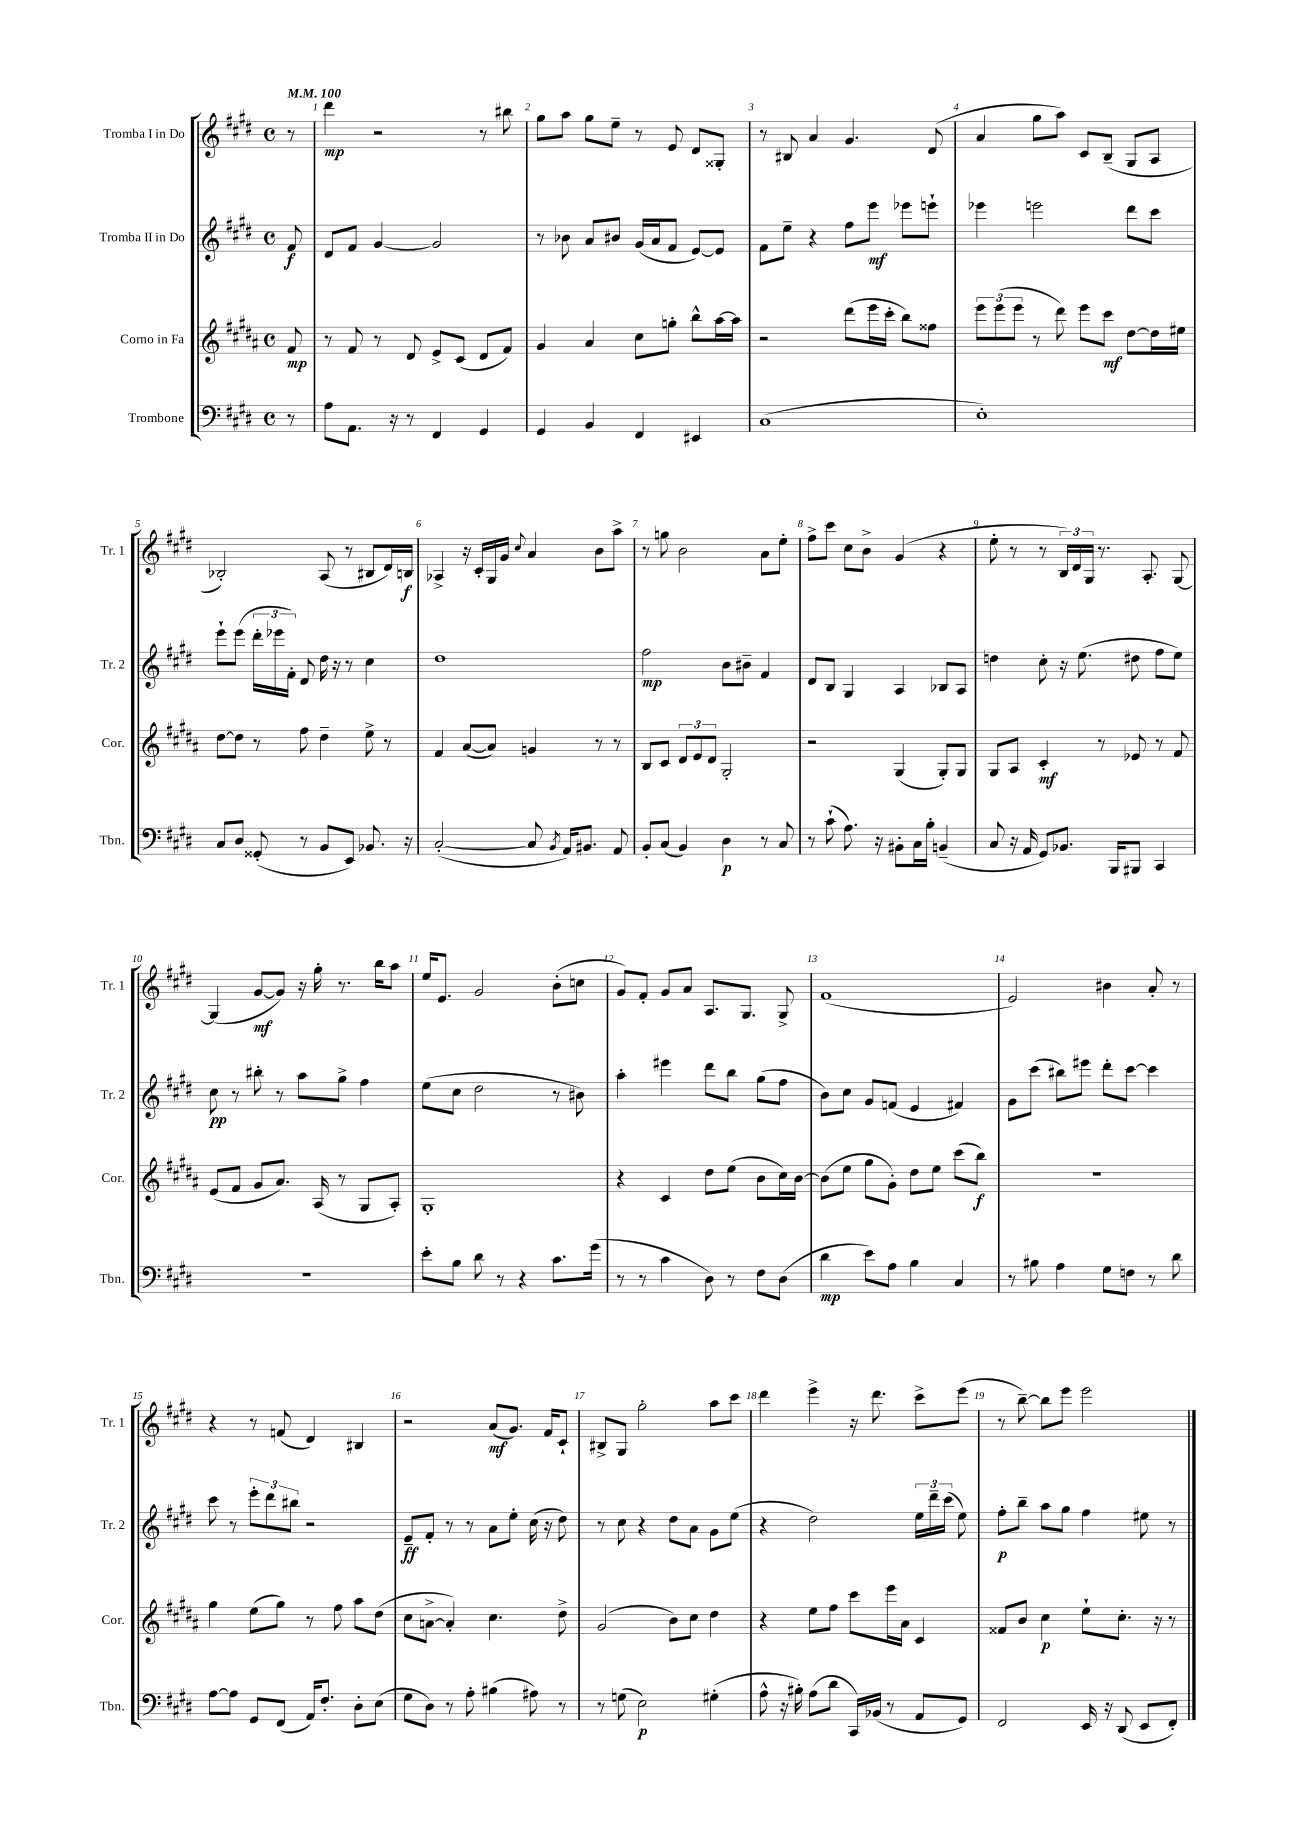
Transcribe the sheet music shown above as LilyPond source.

<<
\new StaffGroup <<
\new Staff = "s0" \with { instrumentName = "Tromba I in Do" shortInstrumentName = "Tr. 1" } {
    \clef treble \key e \major \defaultTimeSignature \time 4/4 \partial 8 \tempo 4 = 100
    \autoBeamOff r8 |
    dis'''4\mp r2 r8 bis''8 |
    gis''8[ a''8] gis''8[ e''8]-- r8 e'8 dis'8[ gisis8]-. |
    r8 bis8 a'4 gis'4. dis'8( |
    a'4 gis''8[ a''8]) cis'8[ b8]--( gis8[ a8] |
    bes2-.) a8( r8 bis8[ dis'16) b16]\f |
    aes4-> r16 cis'16[-. gis16 gis'16] \appoggiatura { cis''8 } a'4 b'8[ a''8]-> |
    r8 g''8 b'2 a'8[ e''8]-. |
    fis''8[-> cis'''8] cis''8[ b'8]-> gis'4( r4 |
    e''8-. r8 r8 \tuplet 3/2 { b16[) dis'16 gis16] } r8. a8.-. gis8~ |
    gis4( gis'8[~\mf gis'8]) r16 gis''16-. r8. b''16[ a''8] |
    e''16[ e'8.] gis'2 b'8[-.( c''8] |
    gis'8[) fis'8]-. gis'8[ a'8] a8.[ gis8.] gis8-> |
    fis'1( |
    e'2) bis'4 a'8-. r8 |
    r4 r8 f'8( dis'4) bis4 |
    r2 a'8[\mf( gis'8.]) fis'16[ cis'8]-! |
    bis8[-> gis8] gis''2-. a''8[ cis'''8] |
    dis'''4 e'''4-> r16 dis'''8. cis'''8[-> e'''8]( |
    r8 b''8~--) b''8[ e'''8] e'''2 \bar "|." |
}
\new Staff = "s1" \with { instrumentName = "Tromba II in Do" shortInstrumentName = "Tr. 2" } {
    \clef treble \key e \major \defaultTimeSignature \time 4/4 \partial 8
    \autoBeamOff fis'8\f |
    dis'8[ fis'8] gis'4~ gis'2 |
    r8 bes'8 a'8[ bis'8] gis'16[( a'16 fis'8] e'8[~) e'8] |
    fis'8[ e''8]-- r4 fis''8[ e'''8]\mf ees'''8[ e'''8]-! |
    ees'''4 e'''2 dis'''8[ cis'''8] |
    e'''8[-! e'''8]( \tuplet 3/2 { dis'''16[-. ees'''16 fis'16]-.) } dis'8 dis''16 r16 r8 cis''4 |
    dis''1 |
    fis''2\mp b'8[ bis'8]-- fis'4 |
    dis'8[ b8] gis4 a4 bes8[ a8] |
    d''4 cis''8-. r16 e''8.( dis''8 fis''8[ e''8]) |
    cis''8\pp r8 bis''8-. r8 a''8[ gis''8]-> fis''4 |
    e''8[( cis''8] dis''2 r8 bis'8) |
    a''4-. eis'''4 dis'''8[ b''8] gis''8[( fis''8] |
    b'8[) cis''8] gis'8[ f'8]( e'4 fis'4) |
    gis'8[ cis'''8]( bis''8[) eis'''8] dis'''8[-. cis'''8]~ cis'''4 |
    cis'''8 r8 \tuplet 3/2 { e'''8[-. dis'''8 bis''8] } r2 |
    e'8[--\ff fis'8]-. r8 r8 a'8[ e''8]-. cis''16( r16 dis''8) |
    r8 cis''8 r4 dis''8[ a'8] gis'8[ e''8]( |
    r4 dis''2) \tuplet 3/2 { e''16[ dis'''16-- cis'''16]( } e''8) |
    fis''8[-.\p b''8]-- a''8[ gis''8] fis''4 eis''8 r8 \bar "|." |
}
\new Staff = "s2" \with { instrumentName = "Corno in Fa" shortInstrumentName = "Cor." } {
    \clef treble \key b \major \defaultTimeSignature \time 4/4 \partial 8
    \autoBeamOff fis'8\mp |
    r8 fis'8 r8 dis'8 e'8[-> cis'8]( dis'8[ fis'8]) |
    gis'4 ais'4 cis''8[ g''8]-. b''8[-^ ais''16~ ais''16] |
    r2 dis'''8[( e'''16 cis'''16]-. b''8[) fisis''8] |
    \tuplet 3/2 { e'''8[ e'''8( e'''8] } r8 dis'''8) e'''8[ cis'''8]\mf dis''8[~ dis''16 eis''16] |
    dis''8[~ dis''8] r8 fis''8 dis''4-- e''8-> r8 |
    fis'4 ais'8[~( ais'8]) g'4 r8 r8 |
    b8[ cis'8] \tuplet 3/2 { dis'8[ e'8 dis'8] } gis2-. |
    r2 gis4( gis8[-.) gis8] |
    gis8[ ais8] cis'4-.\mf r8 ees'8 r8 fis'8 |
    e'8[( fis'8] gis'8[ ais'8.]) ais16( r8 gis8[ ais8]-.) |
    gis1-. |
    r4 cis'4 dis''8[ e''8]( b'8[ cis''16) b'16]~ |
    b'8[( e''8] gis''8[ gis'8]-.) dis''8[ e''8] cis'''8[( b''8]\f) |
    R1 |
    gis''4 e''8[( gis''8]) r8 fis''8 ais''8[ dis''8]( |
    cis''8[ a'8]~-> a'4-.) cis''4. dis''8-> |
    gis'2( b'8[) cis''8] dis''4 |
    r4 e''8[ fis''8] cis'''8[ e'''16 ais'16] cis'4 |
    fisis'8[ b'8] cis''4\p e''8[-! cis''8.]-. r16 r8 \bar "|." |
}
\new Staff = "s3" \with { instrumentName = "Trombone" shortInstrumentName = "Tbn." } {
    \clef bass \key e \major \defaultTimeSignature \time 4/4 \partial 8
    \autoBeamOff r8 |
    a8[ a,8.] r16 r8 fis,4 gis,4 |
    gis,4 b,4 fis,4 eis,4 |
    cis1( |
    e1-.) |
    cis8[ dis8] gisis,8-.( r8 b,8[ e,8]) bes,8. r16 |
    cis2~-.( cis8 \acciaccatura { b,8 } a,16[) bis,8.] a,8 |
    b,8[-. cis8]( b,4) dis4\p r8 cis8 |
    r8 cis'8-!( a8.) r16 bis,8[-. cis16 b16]-. b,4--( |
    cis8 r16 a,16 gis,8[) bes,8.] b,,16[ bis,,8] cis,4 |
    R1 |
    e'8[-. b8] dis'8 r8 r4 cis'8.[ gis'16]( |
    r8 r8 cis'4 dis8) r8 fis8[ dis8]( |
    dis'4\mp e'8[) a8] b4 cis4 |
    r8 bis8 a4 gis8[ f8] r8 dis'8 |
    a8[~ a8] gis,8[ fis,8]( a,16[) fis8.]-. dis8[-. e8]( |
    gis8[ dis8]) r8 a8-. bis4( ais8) r8 |
    r8 g8( e2\p) gis4-.( |
    a8-^ r16 bis16-.) a8[( dis'8] cis,16[) bes,16]( r8 a,8[ gis,8]) |
    fis,2 e,16 r16 dis,8( e,8[ fis,8]-.) \bar "|." |
}
>>
>>
\layout { \context { \Score \override BarNumber.break-visibility = ##(#f #t #t) barNumberVisibility = #all-bar-numbers-visible } }
